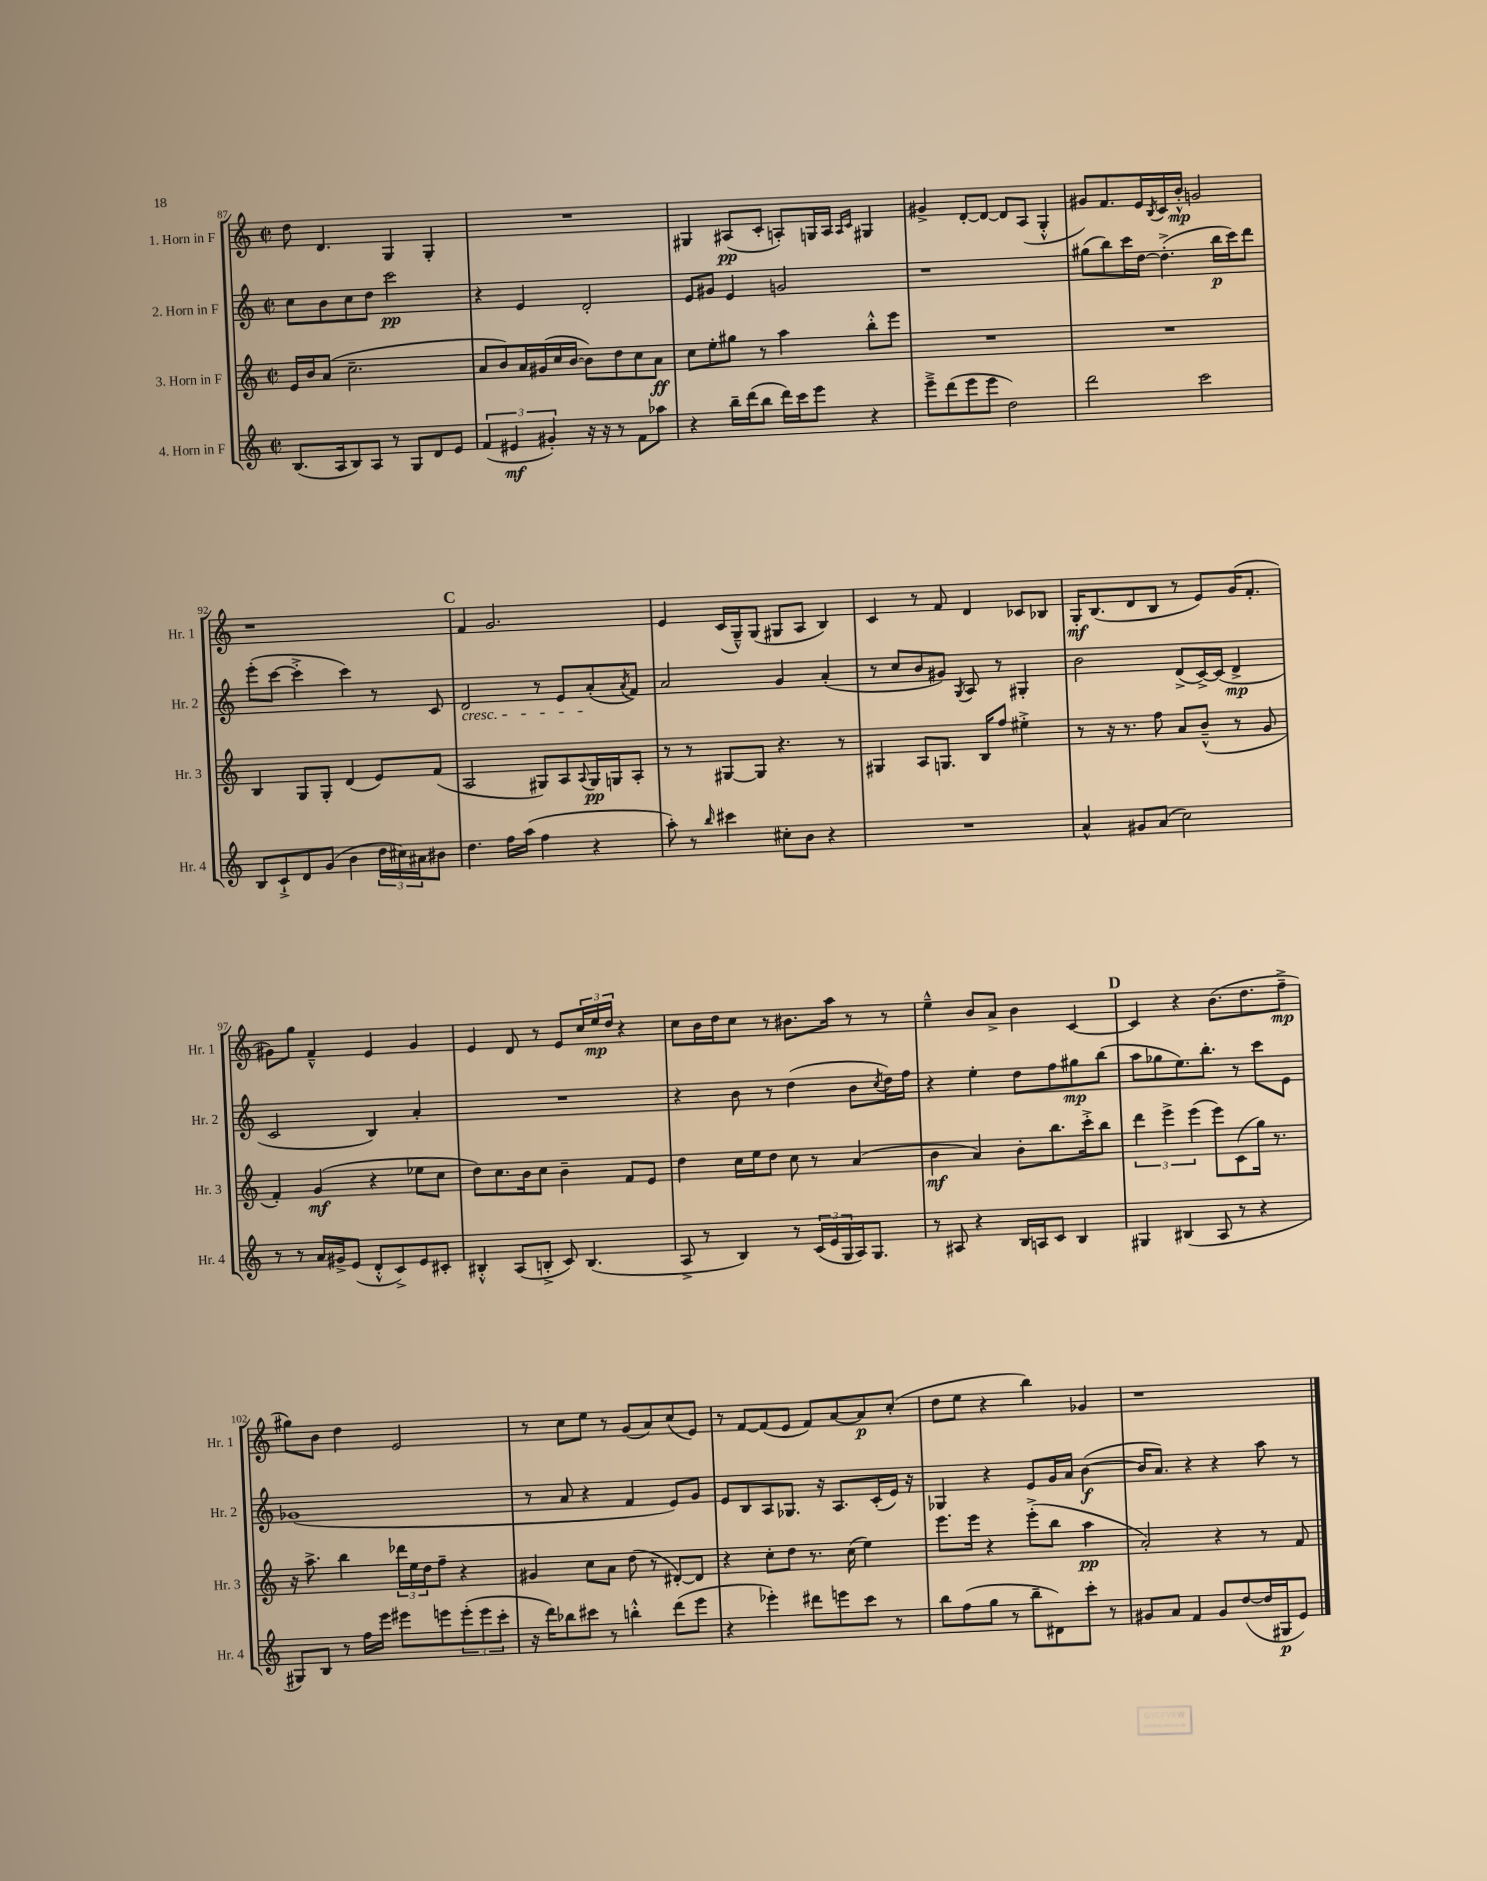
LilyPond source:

<<
\new StaffGroup <<
\new Staff = "s0" \with { instrumentName = "1. Horn in F" shortInstrumentName = "Hr. 1" } {
    \clef treble \key c \major \defaultTimeSignature \time 2/2
    d''8 d'4. g4 g4-. |
    R1 |
    gis4 ais8\pp( c'8-. a8-.) g16 a16 \grace { a16 c'16 } gis4 |
    gis'4-> d'8~-. d'8~ d'8 a8( g4-.-^ |
    gis'8) f'8. e'16 \acciaccatura { b8 } c'16 b'16-.-^\mp g'2 |
    r1 |
    \mark \markup { \bold "C" } f'4 g'2. |
    e'4 c'16( g16---^) g8( gis8 a8 b4) |
    c'4 r8 f'8 d'4 ces'8 bes8 |
    g16-.\mf b8.( d'8 b8 r8 e'8) g'16( f'8.-. |
    gis'8) g''8 f'4---^ e'4 gis'4 |
    e'4 d'8 r8 e'8 \tuplet 3/2 { c''16 e''16\mp d''16 } r4 |
    c''8 b'16 d''16 c''8 r8 bis'8. a''16 r8 r8 |
    e''4---^ b'8 a'8-> b'4 c'4~ |
    \mark \markup { \bold "D" } c'4 r4 b'8.( d''8. f''8--->\mp |
    gis''8) b'8 d''4 e'2 |
    r8 c''8 e''8 r8 g'8( a'8) c''8( e'8) |
    r8 f'8~ f'8( e'8 f'8) a'8~ a'8\p c''8-.( |
    d''8 e''8 r4 b''4) ges'4 |
    r1 \bar "|." |
}
\new Staff = "s1" \with { instrumentName = "2. Horn in F" shortInstrumentName = "Hr. 2" } {
    \clef treble \key c \major \defaultTimeSignature \time 2/2
    c''8 b'8 c''8 d''8 c'''2\pp |
    r4 e'4 d'2-. |
    e'8 gis'8 e'4 g'2 |
    r1 |
    gis''8( b''8) c'''16 d''16~ d''4.-.->( b''16\p c'''16) d'''8 |
    e'''8-.( c'''8~ c'''4-.-> c'''4) r8 c'8 |
    \mark \markup { \bold "C" } d'2\cresc r8 e'8 a'8-.\!( \acciaccatura { a'8 } f'8) |
    a'2 g'4 a'4-.( |
    r8 c''8 b'8 gis'8) \acciaccatura { g8 } a8 r8 gis4-. |
    b'2 d'8->( c'16~->) c'16( d'4->\mp |
    c'2 b4) a'4-. |
    R1 |
    r4 b'8 r8 d''4( b'8 \acciaccatura { c''8 } d''16) f''16 |
    r4 e''4-. d''8 f''8 gis''8\mp b''8( |
    \mark \markup { \bold "D" } a''8 ges''8 e''8.) b''8.-. r8 c'''8 e'8 |
    ges'1( |
    r8 a'8 r4 f'4 e'8) g'8 |
    e'8 b8 a8 ges8. r16 a8. c'16-.( e'16) r16 |
    ges4 r4 e'8 g'16 a'16 b'4~\f( |
    b'16 a'8.) r4 r4 a''8 r8 \bar "|." |
}
\new Staff = "s2" \with { instrumentName = "3. Horn in F" shortInstrumentName = "Hr. 3" } {
    \clef treble \key c \major \defaultTimeSignature \time 2/2
    e'16 b'16 a'8( c''2.-- |
    a'8 b'8) a'16 gis'16( c''16 b'16~ b'8) d''8 c''8 a'8\ff |
    c''8 e''8-. gis''8 r8 a''4 b''8-.-^ e'''8 |
    R1 |
    R1 |
    b4 g8 g8-. d'4( e'8) f'8( |
    \mark \markup { \bold "C" } a2 gis8) a8 \appoggiatura { a8 } gis16\pp g16 a8-. |
    r8 r8 gis8~ gis8 r4. r8 |
    gis4 a8 g8. b16 f''8 eis''4-.-> |
    r8 r16 r8. f''8 a'8 b'8---^( r8 g'8 |
    f'4-.) g'4\mf( r4 ees''8 c''8 |
    d''8) c''8. b'16 c''8 b'4-- f'8 e'8 |
    d''4 c''16 e''16 d''8 c''8 r8 a'4( |
    b'4\mf a'4) b'8-. b''8. c'''16-.-> b''8 |
    \mark \markup { \bold "D" } \tuplet 3/2 { d'''4 e'''4-> e'''4( } e'''8) c'8( g''16) r8. |
    r16 a''8.-> b''4 \tuplet 3/2 { des'''16 e''16 d''16 } f''8-- r4 |
    gis'4 c''8 a'8 d''8( r8 dis'8~-.) dis'8 |
    r4 c''8-. d''8 r8. c''16( e''4) |
    e'''8. e'''16 r4 e'''8-.->( b''8 a''4\pp |
    a'2-.) r4 r8 f'8 \bar "|." |
}
\new Staff = "s3" \with { instrumentName = "4. Horn in F" shortInstrumentName = "Hr. 4" } {
    \clef treble \key c \major \defaultTimeSignature \time 2/2
    b8.( a16 b8) a8 r8 g8 d'8 e'8 |
    \tuplet 3/2 { f'4( eis'4\mf gis'4-.) } r16 r16 r8 f'8 aes''8 |
    r4 b''16-- d'''16( b''8 d'''16) c'''16 e'''8 r4 |
    e'''8---> d'''8( e'''8 e'''8 d''2) |
    d'''2 c'''2 |
    b8 c'8-!-> d'8 g'8( b'4 \tuplet 3/2 { d''16 cis''16) ais'16 } bis'8 |
    \mark \markup { \bold "C" } d''4. f''16 a''16( f''4 r4 |
    a''8-.) r8 \grace { b''16 } cis'''4 cis''8-. b'8 r4 |
    R1 |
    a'4-^ gis'8 a'8( c''2) |
    r8 r8 a'16 gis'16-> e'8( d'8-.-^ c'8->) e'8 cis'8-. |
    bis4-.-^ a8( b8-.-> c'8) b4.( |
    a8-> r8 b4) r8 \tuplet 3/2 { c'16( e'16 g16 } a16) g8. |
    r8 ais8 r4 b16 a16 c'8 b4 |
    \mark \markup { \bold "D" } gis4 bis4( a8 r8 r4 |
    gis8) b8 r8 f''16 e'''16 eis'''8 e'''8 \tuplet 3/2 { e'''8-.( e'''8 c'''8-. } |
    r16 d'''16) bes''8 cis'''8 r8 b''4-.-^ d'''8( e'''8 |
    r4 ees'''4-.) dis'''8 e'''8 c'''8 r8 |
    b''8 f''8( g''8 r8 b''8-- dis'8) c'''8-. r8 |
    gis'8 a'8 f'4 gis'8 d''8~( d''16 gis16\p e'8) \bar "|." |
}
>>
>>
\layout { \context { \Score currentBarNumber = #87 } }
